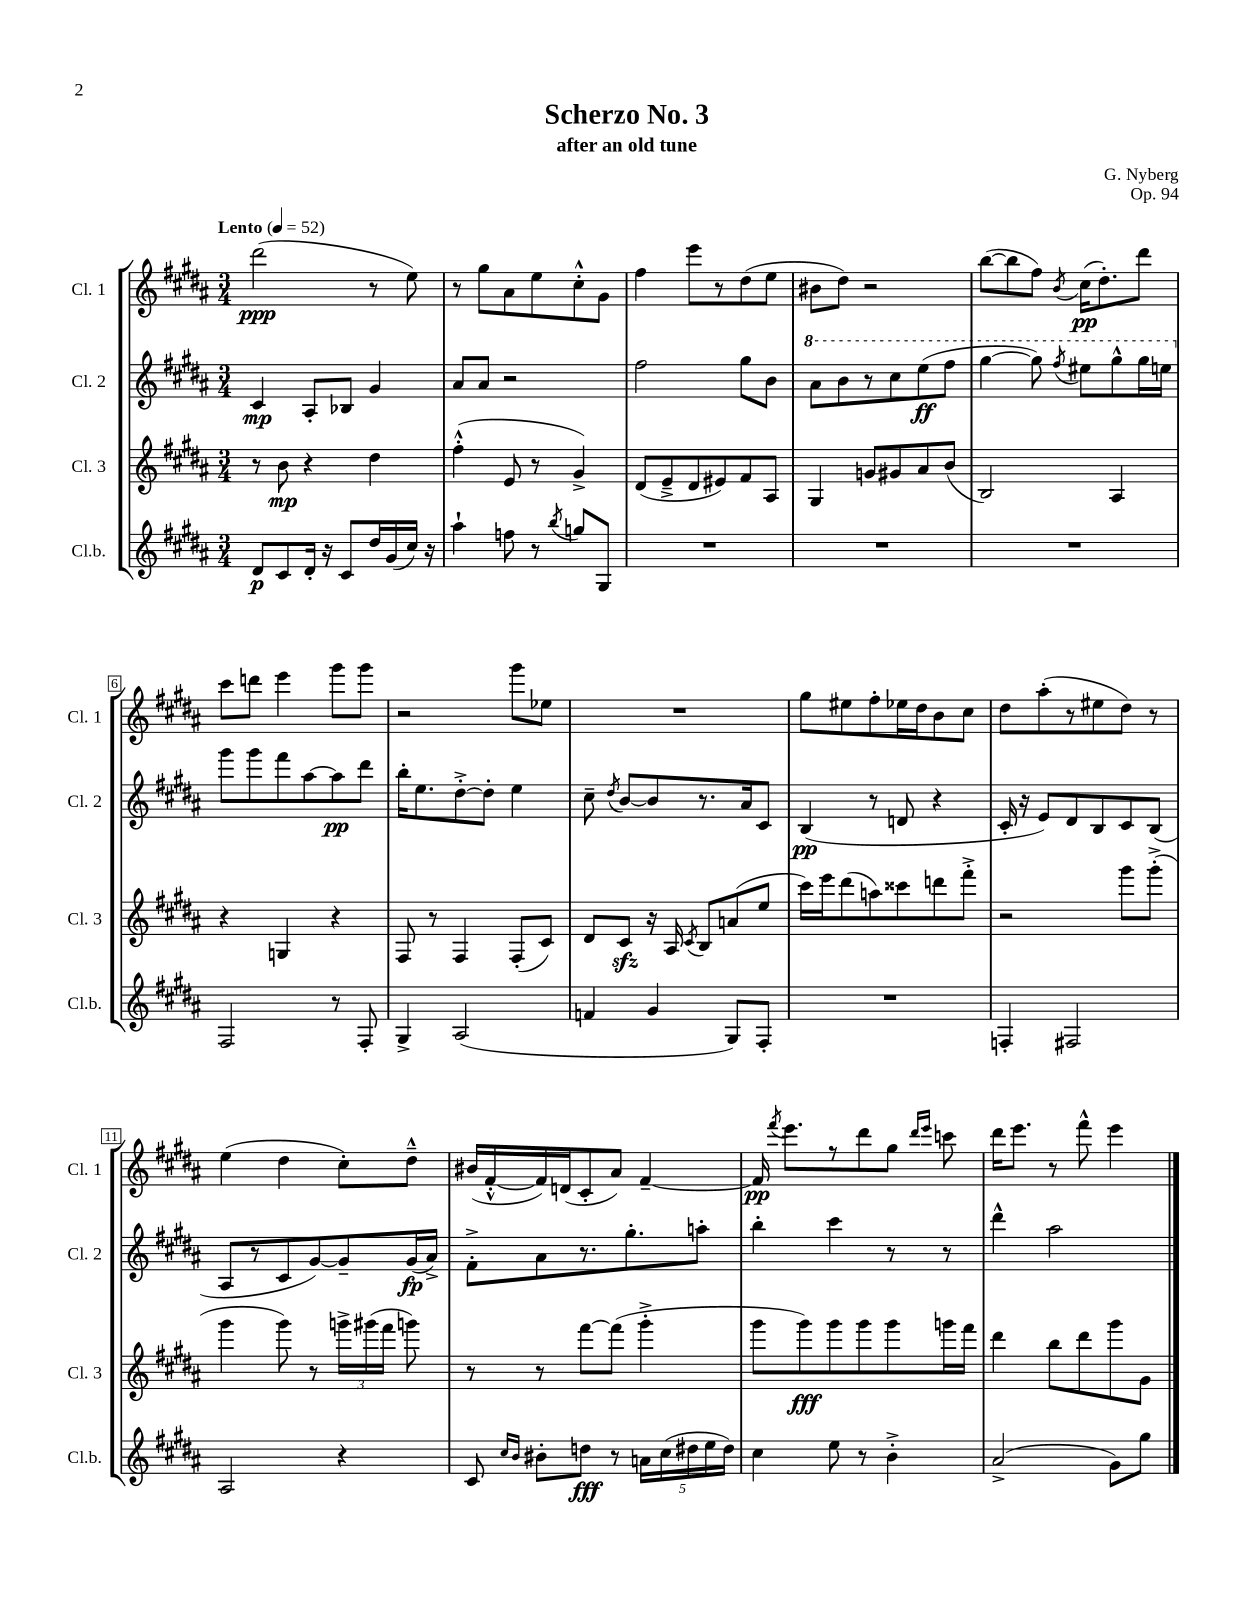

**kern	**kern	**kern	**kern
*staff4	*staff3	*staff2	*staff1
*clefG2	*clefG2	*clefG2	*clefG2
*k[f#c#g#d#a#]	*k[f#c#g#d#a#]	*k[f#c#g#d#a#]	*k[f#c#g#d#a#]
*M3/4	*M3/4	*M3/4	*M3/4
*MM52	*MM52	*MM52	*MM52
8d#	8r	4c#	(2ddd#
8c#	8b	.	.
16d#'	4r	8A#'	.
16r	.	.	.
8c#	.	8B-	.
16dd#	4dd#	4g#	8r
(16g#	.	.	.
16cc#)	.	.	8ee)
16r	.	.	.
=	=	=	=
4aa#`	(4ff#'^^	8a#	8r
.	.	8a#	8gg#
8ff	8e	2r	8a#
8r	8r	.	8ee
8qbb	.	.	.
8gg	4g#^)	.	8cc#'^^
8G#	.	.	8g#
=	=	=	=
2.r	(8d#	2ff#	4ff#
.	8e~^	.	.
.	8d#	.	8eee
.	8e#)	.	8r
.	8f#	8gg#	(8dd#
.	8A#	8b	8ee
=	=	=	=
2.r	4G#	8aa#	8b#
.	.	8bb	8dd#)
.	8g	8r	2r
.	8g#	8ccc#	.
.	8a#	(8eee	.
.	(8b	8fff#	.
=	=	=	=
2.r	2B)	[4ggg#	([8bb
.	.	.	8bb]
.	.	8ggg#])	8ff#)
.	.	8qfff#	8qb
.	.	8eee#	(16cc#
.	.	.	8.dd#')
.	4A#	8ggg#^^	.
.	.	16ggg#	8ddd#
.	.	16eee	.
=	=	=	=
2F#	4r	8ggg#	8ccc#
.	.	8ggg#	8ddd
.	4G	8fff#	4eee
.	.	[8aa#	.
8r	4r	8aa#]	8ggg#
8F#'	.	8ddd#	8ggg#
=	=	=	=
4G#^	8F#	16bb'	2r
.	.	8.ee	.
.	8r	.	.
(2A#	4F#	[8dd#'^	.
.	.	8dd#']	.
.	(8F#'	4ee	8ggg#
.	8c#)	.	8ee-
=	=	=	=
4f	8d#	8cc#~	2.r
.	.	8qdd#	.
.	8c#	[8b	.
4g#	16r	8b]	.
.	16A#	.	.
.	8qc#	.	.
.	8B	8.r	.
8G#)	(8a	.	.
.	.	16a#	.
8F#'	8ee	8c#	.
=	=	=	=
2.r	16ccc#)	(4B	8gg#
.	16eee	.	.
.	(8ddd#	.	8ee#
.	8aa)	8r	8ff#'
.	8ccc##	8d	16ee-
.	.	.	16dd#
.	8ddd	4r	8b
.	8fff#'^	.	8cc#
=	=	=	=
4F'	2r	16c#'	8dd#
.	.	16r	.
.	.	8e)	(8aa#'
2F#	.	8d#	8r
.	.	8B	8ee#
.	8ggg#	8c#	8dd#)
.	(8ggg#'^	(8B	8r
=	=	=	=
2A#	4ggg#	8A#	(4ee
.	.	8r	.
.	8ggg#)	8c#	4dd#
.	8r	[8g#)	.
4r	24ggg^	8g#~]	8cc#')
.	(24ggg#	.	.
.	24fff#	.	.
.	8ggg)	(16g#	8dd#~^^
.	.	16a#^)	.
=	=	=	=
8c#	8r	8f#'^	(16b#
.	.	.	[16f#'^^
16qqcc#	.	.	.
16qqb	.	.	.
8b#'	8r	8a#	16f#])
.	.	.	(16d
8dd	[8fff#	8.r	8c#'
8r	(8fff#]	.	8a#)
.	.	8.gg#'	.
20a	4ggg#'^	.	[4f#~
(20cc#	.	.	.
20dd#	.	.	.
.	.	8aa'	.
20ee	.	.	.
20dd#)	.	.	.
=	=	=	=
4cc#	8ggg#	4bb'	16f#]
.	.	.	8qfff#
.	.	.	8.eee
.	8ggg#)	.	.
8ee	8ggg#	4ccc#	8r
8r	8ggg#	.	8ddd#
4b'^	8ggg#	8r	8gg#
.	.	.	16qqddd#
.	.	.	16qqeee
.	16ggg	8r	8ccc
.	16fff#	.	.
=	=	=	=
(2a#^	4ddd#	4ddd#^^	16ddd#
.	.	.	8.eee
.	8bb	2aa#	8r
.	8ddd#	.	8fff#^^
8g#)	8ggg#	.	4eee
8gg#	8g#	.	.
==	==	==	==
*-	*-	*-	*-
